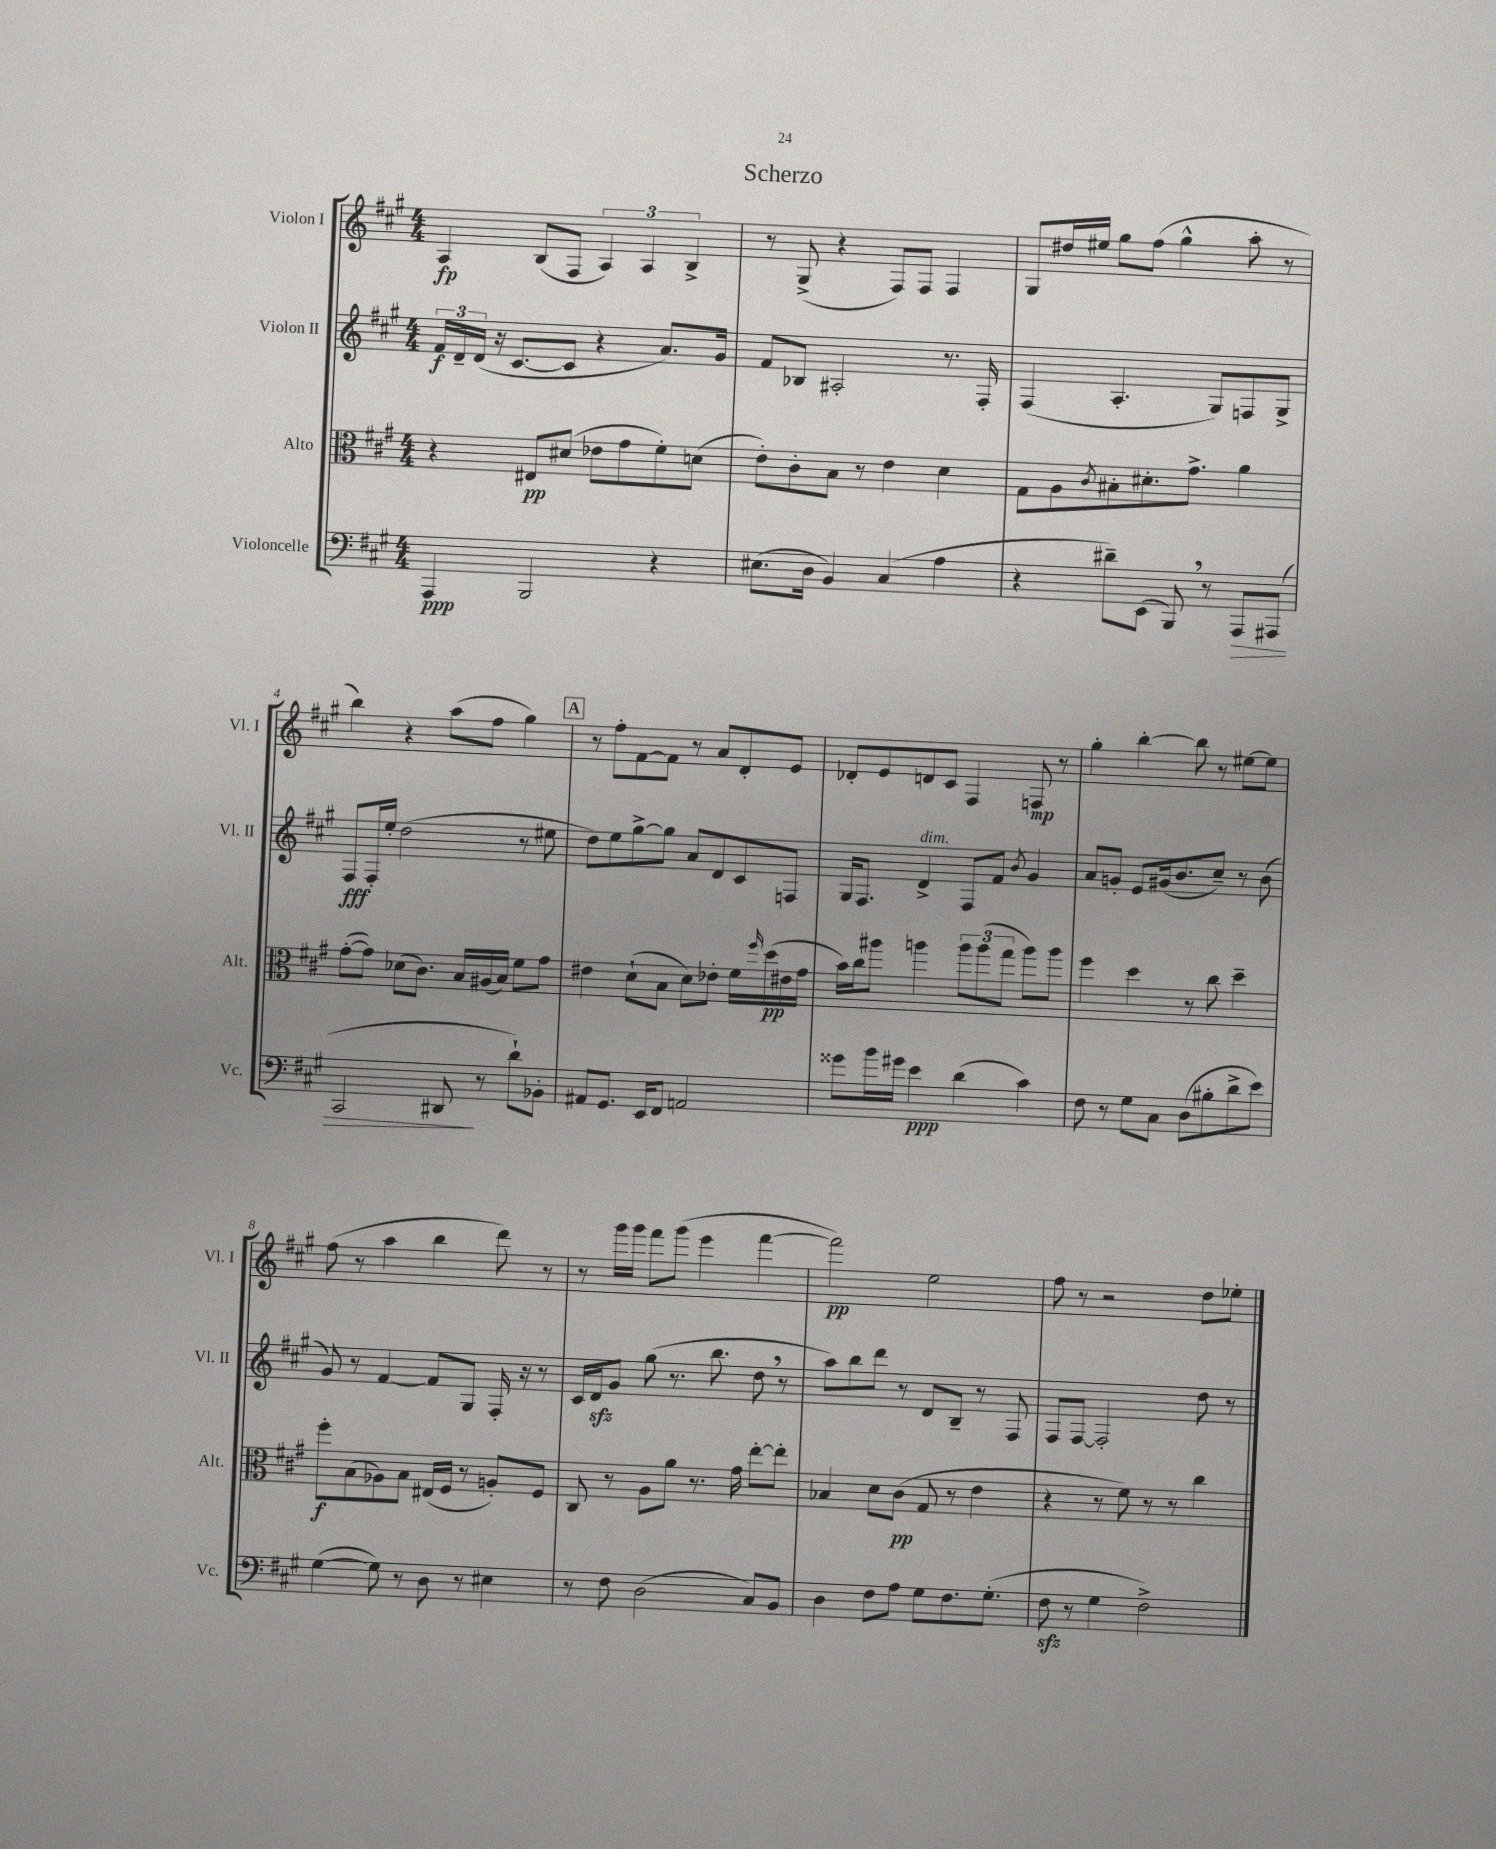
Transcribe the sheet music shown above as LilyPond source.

\header { title = "Scherzo" }
<<
\new StaffGroup <<
\new Staff = "s0" \with { instrumentName = "Violon I" shortInstrumentName = "Vl. I" } {
    \clef treble \key a \major \numericTimeSignature \time 4/4
    a4\fp b8( fis8 \tuplet 3/2 { a4) a4 b4-> } |
    r8 gis8->( r4 fis8) fis8 fis4 |
    gis8 dis''16 eis''16 gis''8 fis''8( gis''4-^ a''8-. r8 |
    b''4) r4 a''8( fis''8 gis''4) |
    \mark \markup { \box "A" } r8 fis''8-. fis'8~ fis'8 r8 a'8 d'8-. e'8 |
    des'8-. e'8 d'8 cis'8 fis4 f8\mp r8 |
    gis''4-. b''4~-. b''8 r8 eis''8~ eis''8 |
    fis''8( r8 a''4 b''4 d'''8) r8 |
    r8 gis'''16 gis'''16 fis'''8 gis'''8( e'''4 fis'''4~ |
    fis'''2\pp) e''2 |
    fis''8 r8 r2 d''8 ees''8-. \bar "|." |
}
\new Staff = "s1" \with { instrumentName = "Violon II" shortInstrumentName = "Vl. II" } {
    \clef treble \key a \major \numericTimeSignature \time 4/4
    \tuplet 3/2 { fis'16\f d'16-- d'16( } r16 cis'8.~ cis'8 r4 a'8.) gis'16 |
    fis'8 bes8 ais2-. r8. fis16-. |
    fis4( a4.-. gis8) f8 gis8-> |
    fis8\fff fis16-. e''16-. d''2( r8 eis''8 |
    \mark \markup { \box "A" } d''8) e''8 gis''8~-> gis''8 a'8 d'8 cis'8 f8 |
    gis16 fis8. d'4->^\markup { \italic "dim." } fis8 fis'8 \acciaccatura { b'8 } gis'4 |
    a'8 g'8-. e'8 gis'16( b'8. cis''8--) r8 b'8( |
    gis'8) r8 fis'4~ fis'8 gis8 fis16-. r16 r8 |
    cis'16 d'16\sfz gis'8 gis''8( r8. b''8. d''8 \breathe r8 |
    a''8) b''8 d'''8 r8 d'8 b8-- r8 fis8 |
    fis8 fis8~ fis2-. d''8 r8 \bar "|." |
}
\new Staff = "s2" \with { instrumentName = "Alto" shortInstrumentName = "Alt." } {
    \clef alto \key a \major \numericTimeSignature \time 4/4
    r4 eis8\pp dis'8( ees'8 gis'8 fis'8-.) d'8( |
    e'8-.) cis'8-. b8 r8 e'4 d'4 |
    gis8 a8 \acciaccatura { cis'8 } bis8-. dis'8.-. gis'8.-> a'4 |
    gis'8~-.( gis'8) des'8( cis'8.) b16 ais16( b16) fis'8 gis'8 |
    \mark \markup { \box "A" } eis'4 d'8-!( b8 d'8) ees'8-. fis'16 \grace { fis''16 } d''16\pp( eis'16 gis'16 |
    b'16) cis''16 ais''8 a''4 \tuplet 3/2 { a''8 a''8( gis''8 } a''8) a''8 |
    fis''4 d''4 r8 cis''8 d''4-- |
    fis''8-.\f b8( aes8) b8 eis16( fis16 r8 a8-.) fis8 |
    cis8 r8 a8 a'8 r8. gis'16 e''8~-. e''8-. |
    bes4 d'8 cis'8\pp( gis8 r8 e'4 |
    r4 r8 fis'8) r8 r8 cis''4 \bar "|." |
}
\new Staff = "s3" \with { instrumentName = "Violoncelle" shortInstrumentName = "Vc." } {
    \clef bass \key a \major \numericTimeSignature \time 4/4
    a,,4\ppp b,,2 r4 |
    eis8.( d16 b,4) cis4( a4 |
    r4 dis'8--) e,8( b,,8) \breathe r8 a,,8\> ais,,8( |
    cis,2 dis,8\! r8 d'8-!) bes,8-. |
    \mark \markup { \box "A" } ais,8 gis,8. e,16 fis,8 a,2 |
    gisis'8 b'16 gis'16 e'4\ppp d'4( cis'4) |
    fis8 r8 gis8 cis8 d8( bis8-. d'8-> e'8) |
    gis4~( gis8) r8 d8 r8 eis4 |
    r8 fis8 d2( cis8) b,8 |
    d4 fis8 a8 gis8 fis8. gis8.-.( |
    fis8\sfz r8 gis4 fis2->) \bar "|." |
}
>>
>>
